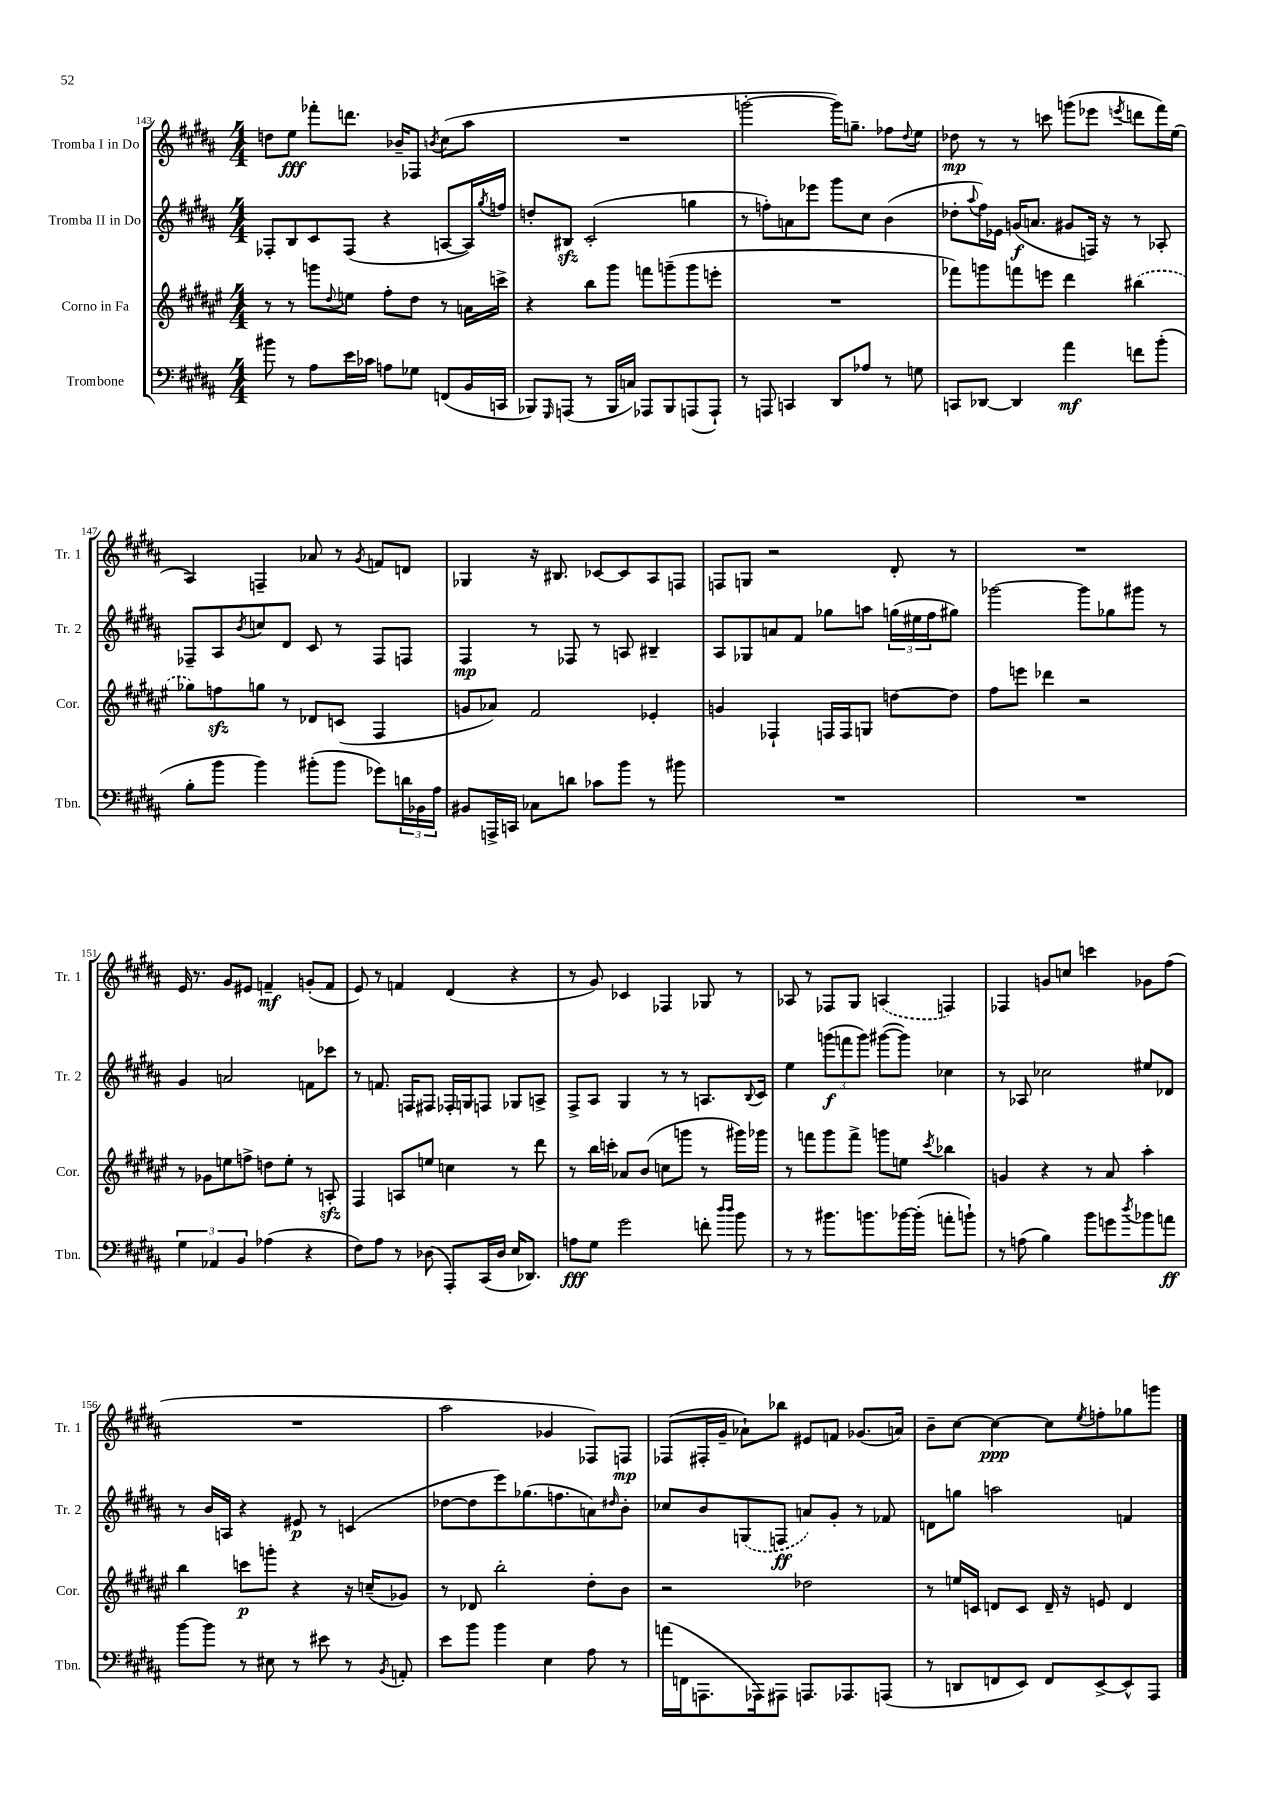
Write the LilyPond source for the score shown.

<<
\new StaffGroup <<
\new Staff = "s0" \with { instrumentName = "Tromba I in Do" shortInstrumentName = "Tr. 1" } {
    \clef treble \key b \major \numericTimeSignature \time 4/4
    d''8 e''8\fff fes'''8-. d'''8. bes'16-- fes8 \acciaccatura { b'8 } cis''8( ais''8 |
    R1 |
    g'''2~-. g'''16) g''8.-- fes''8 \appoggiatura { dis''8 } e''8 |
    des''8\mp r8 r8 c'''8 g'''8( ees'''8 \acciaccatura { e'''8 } d'''8 fis'''16) e''16( |
    ais4) f4-- aes'8 r8 \acciaccatura { gis'8 } f'8 d'8 |
    ges4 r16 bis8. ces'8~ ces'8 ais8 f8 |
    f8 g8 r2 dis'8-. r8 |
    R1 |
    e'16 r8. gis'8 eis'8 f'4--\mf g'8-.( f'8 |
    e'8) r8 f'4 dis'4( r4 |
    r8 gis'8) ces'4 fes4 ges8 r8 |
    aes8 r8 fes8 gis8 \once \slurDashed a4( f4) |
    fes4 g'8 c''8 c'''4 ges'8 fis''8( |
    R1 |
    ais''2 ges'4 fes8) f8\mp |
    fes8( fis16-. gis'16-- aes'8-!) bes''8 eis'8 f'8 ges'8.( a'16) |
    b'8-- cis''8~ cis''4~\ppp cis''8 \acciaccatura { e''8 } f''8-. ges''8 g'''8 \bar "|." |
}
\new Staff = "s1" \with { instrumentName = "Tromba II in Do" shortInstrumentName = "Tr. 2" } {
    \clef treble \key b \major \numericTimeSignature \time 4/4
    fes8-. b8 cis'8 fes8( r4 a8~ a16) \acciaccatura { gis''8 } f''16 |
    d''8-. bis8\sfz cis'2-.( g''4 |
    r8 f''8-.) a'8 ees'''8 gis'''8 cis''8 b'4( |
    des''8-. \appoggiatura { ais''8 } fis''16) ees'16 g'16\f( a'8. gis'8 f16) r16 r8 aes8-. |
    fes8-- ais8 \acciaccatura { b'8 } c''8 dis'8 cis'8 r8 fes8 f8 |
    fis4\mp r8 fes8 r8 a8 bis4-- |
    ais8 ges8 a'8 fis'8 ges''8 a''8 \tuplet 3/2 { g''16( eis''16 fis''16 } gis''8) |
    ges'''2~ ges'''8 ges''8 gis'''8 r8 |
    gis'4 a'2 f'8 ces'''8 |
    r8 f'8. f16 fis8 fes16-. g16 f8 ges8 a8-> |
    fis8-> ais8 gis4 r8 r8 a8. \appoggiatura { b8 } cis'16 |
    e''4 \tuplet 3/2 { g'''8\f( f'''8 g'''8) } gis'''8~( gis'''8) ces''4 |
    r8 aes8 ces''2 eis''8 des'8 |
    r8 b'16 a16 r4 eis'8\p r8 c'4( |
    des''8~ des''8 e'''8) ges''8.( f''8. a'8) \grace { dis''16 } b'8-. |
    ces''8 b'8 \once \slurDashed g8( f8\ff a'8) gis'8-. r8 fes'8 |
    d'8 g''8 a''2 f'4 \bar "|." |
}
\new Staff = "s2" \with { instrumentName = "Corno in Fa" shortInstrumentName = "Cor." } {
    \clef treble \key fis \major \numericTimeSignature \time 4/4
    r8 r8 g'''8 \appoggiatura { dis''8 } e''8 fis''8-. dis''8 r8 a'16 c'''16-> |
    r4 b''8 gis'''8 f'''8 g'''8--( g'''8 e'''8-. |
    R1 |
    fes'''8) g'''8 f'''8 e'''8 dis'''4 \once \slurDashed bis''4( |
    ges''8) f''8\sfz g''8 r8 des'8 c'8( fis4 |
    g'8 aes'8) fis'2 ees'4-. |
    g'4 fes4-! f16 f16 g8 d''8~ d''8 |
    fis''8 e'''8 des'''4 r2 |
    r8 ges'8 e''8 f''8-> d''8 e''8-. r8 a8-.\sfz |
    fis4 a8 e''8 c''4 r8 dis'''8 |
    r8 b''16 c'''16-. aes'8 b'8( c''8 g'''8 r8 gis'''16) ges'''16 |
    r8 f'''8 gis'''8 f'''8-> g'''8 e''8 \acciaccatura { cis'''8 } bes''4 |
    g'4 r4 r8 ais'8 ais''4-. |
    b''4 c'''8\p g'''8-. r4 r16 c''16--( ges'8) |
    r8 des'8 b''2-. dis''8-. b'8 |
    r2 des''2 |
    r8 e''16 c'16 d'8 c'8 d'16-- r16 e'8 d'4 \bar "|." |
}
\new Staff = "s3" \with { instrumentName = "Trombone" shortInstrumentName = "Tbn." } {
    \clef bass \key b \major \numericTimeSignature \time 4/4
    bis'8 r8 ais8 e'16 ces'16 a8 ges8 f,8( b,16 c,16 |
    bes,,8) \grace { gis,,16 } a,,8( r8 bes,,16 c16) aes,,8 bes,,8 a,,8( a,,8-!) |
    r8 a,,8 c,4 dis,8 aes8 r8 g8 |
    c,8 des,8~ des,4 ais'4\mf f'8 b'8-.( |
    b8-. b'8 b'4) bis'8-.( bis'8 ges'8) \tuplet 3/2 { d'16 bes,16 ais16 } |
    bis,8 a,,16-> c,16 ces8 d'8 ces'8 b'8 r8 bis'8 |
    R1 |
    R1 |
    \tuplet 3/2 { gis4 aes,4 b,4 } aes4( r4 |
    fis8) ais8 r8 des8( ais,,8-.) cis,16( des16 e16 des,8.) |
    a8\fff gis8 gis'2 f'8-. \grace { dis''16 dis''16 } b'8 |
    r8 r8 bis'8. b'8. bes'16~ bes'16-.( a'8-. b'8-!) |
    r8 a8( b4) b'8 g'8 \acciaccatura { dis''8 } bes'8 a'8\ff |
    b'8~ b'8 r8 eis8 r8 eis'8 r8 \acciaccatura { b,8 } a,8-. |
    e'8 b'8 b'4 e4 ais8 r8 |
    a'16( f,16 a,,8. aes,,16) ais,,8 a,,8. aes,,8. a,,8( |
    r8 d,8 f,8 e,8) f,8 e,8~-> e,8-^ ais,,8 \bar "|." |
}
>>
>>
\layout { \context { \Score currentBarNumber = #143 } }
